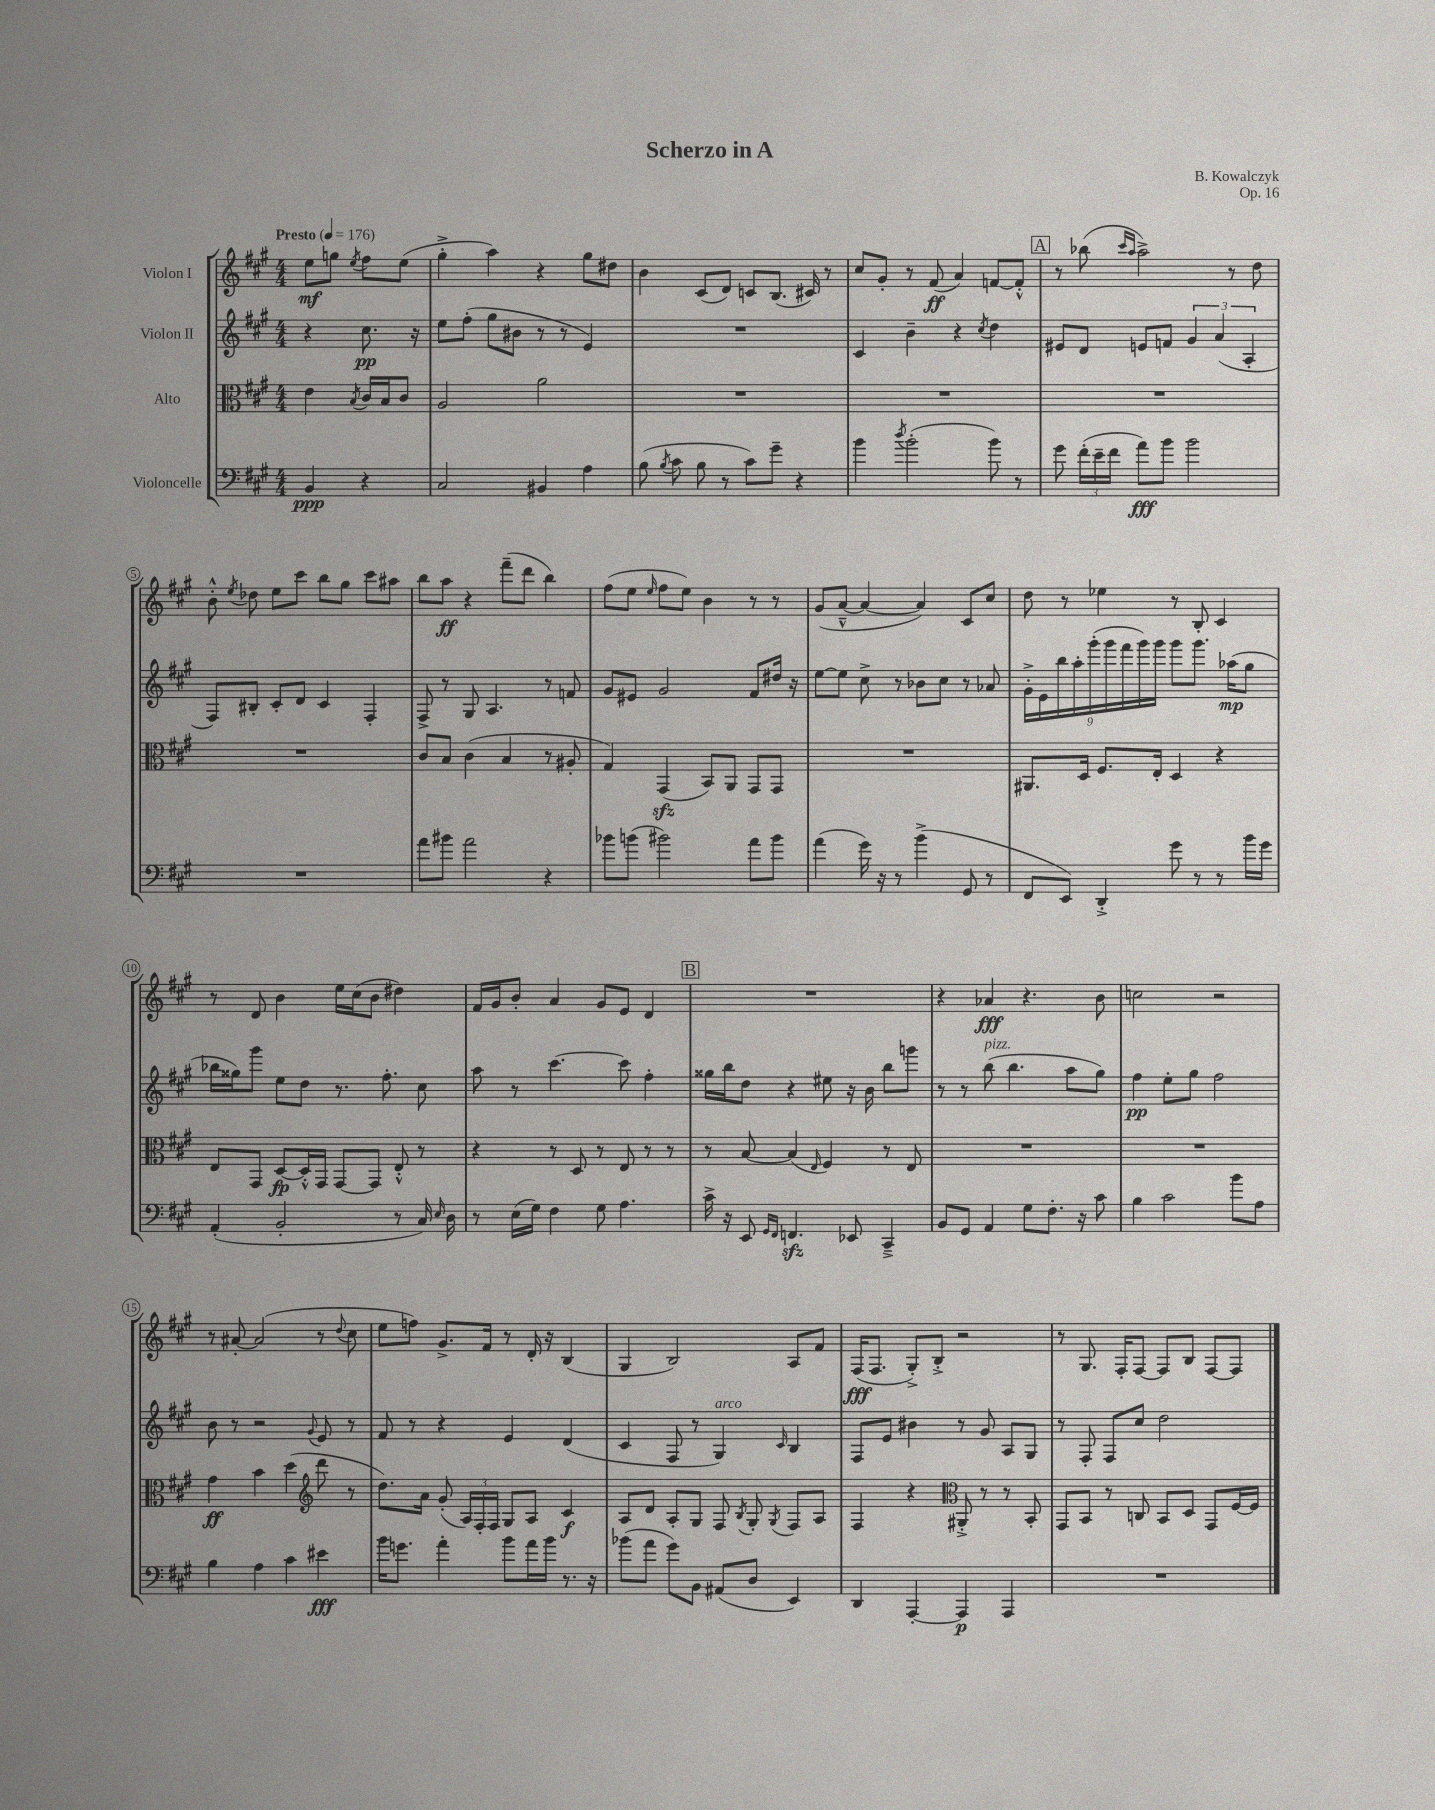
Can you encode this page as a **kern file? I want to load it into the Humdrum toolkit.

**kern	**kern	**kern	**kern
*staff4	*staff3	*staff2	*staff1
*clefF4	*clefC3	*clefG2	*clefG2
*k[f#c#g#]	*k[f#c#g#]	*k[f#c#g#]	*k[f#c#g#]
*M4/4	*M4/4	*M4/4	*M4/4
*MM176	*MM176	*MM176	*MM176
4BB	4e	4r	8ee
.	.	.	8gg
.	8qB	.	8qee
4r	16c#	8.cc#	8ff#
.	16B	.	.
.	8c#	.	(8ee
.	.	16r	.
=	=	=	=
2C#	2A	8ee	4gg#'^
.	.	(8ff#'	.
.	.	8gg#	4aa)
.	.	8b#	.
4BB#	2a	8r	4r
.	.	8r	.
4A	.	4e)	8gg#
.	.	.	8dd#
=	=	=	=
(8B	1r	1r	4b
8qB	.	.	.
8c#	.	.	.
8B	.	.	(8c#
8r	.	.	8d)
8c#)	.	.	8c
8g#~	.	.	(8.B
4r	.	.	.
.	.	.	16c#)
.	.	.	8r
=	=	=	=
4b	1r	4c#	8cc#
.	.	.	8g#'
8qdd	.	.	.
(2b'	.	4b~	8r
.	.	.	(8f#
.	.	4r	4a)
.	.	8qcc#	.
8b)	.	4dd	[8f
8r	.	.	8f'^^]
=	=	=	=
8g#	1r	8e#	8r
(24f#'	.	8d	(8bb-
24e~	.	.	.
24f#	.	.	.
.	.	.	16qqccc#
.	.	.	16qqaa
8a)	.	8e	2aa^)
8b	.	8f	.
2b	.	6g#	.
.	.	(6a	.
.	.	.	8r
.	.	6A'	.
.	.	.	8dd
=	=	=	=
1r	1r	8F#)	8b'^^
.	.	.	8qee
.	.	8B#'	8dd-
.	.	8c#'	8ee
.	.	8d	8ccc#
.	.	4c#	8bb
.	.	.	8gg#
.	.	4F#'	8ccc#
.	.	.	8aa#
=	=	=	=
8a	8c#	8F#^	8bb
8b#	8B	8r	8aa
2a	(4c#	8G#	4r
.	.	4.A	.
.	4B	.	(8fff#~
.	.	.	8ddd
4r	8r	8r	4bb)
.	8A#'	8f	.
=	=	=	=
8b-	4G#)	8g#	(8ff#
(8b	.	8e#	8ee
.	.	.	16qqee
2b#)	(4GG#	2g#	8ff#
.	.	.	8ee)
.	8BB)	.	4b
.	8AA	.	.
8a	8GG#	8f#	8r
8b#	8GG#	16dd#	8r
.	.	16r	.
=	=	=	=
(4a	1r	[8ee	(8g#
.	.	8ee]	[8a~^^
16g#)	.	8cc#^	4a_
16r	.	.	.
8r	.	8r	.
(4b^	.	8b-	4a])
.	.	8cc#	.
8GG#	.	8r	8c#
8r	.	8a-	8cc#
=	=	=	=
8FF#	8.AA#	18g#'^	8dd
.	.	18e	.
.	.	18bb	.
8EE)	.	.	8r
.	.	18aa'	.
.	16D	.	.
.	.	(18ggg#'	.
4DD'^	8.F#	.	4ee-
.	.	18ggg#	.
.	.	18fff#	.
.	.	18ggg#)	.
.	16E'	.	.
.	.	18ggg#	.
8g#	4D	8ggg#	8r
8r	.	8.ggg#	8B'
8r	4r	.	4c#
.	.	(16aa-	.
16b	.	8gg#	.
16g#	.	.	.
=	=	=	=
(4AA'	8E	16bb-	8r
.	.	16gg##)	.
.	8GG#	8ggg#	8d
2BB'	[8D	8ee	4b
.	16D'^^]	8dd	.
.	16GG#	.	.
.	[8GG#	8.r	16ee
.	.	.	(16cc#
.	8GG#]	.	8b
.	.	8.ff#'	.
8r	8E'^^	.	4dd#)
16C#)	8r	8cc#	.
16qqE	.	.	.
16D	.	.	.
=	=	=	=
8r	4r	8aa	16f#
.	.	.	16g#
(16E	.	8r	8b'
16G#)	.	.	.
4F#	8r	[4.ccc#	4a
.	8D	.	.
8G#	8r	.	8g#
4.A	8E	8ccc#]	8e
.	8r	4ff#'	4d
.	8r	.	.
=	=	=	=
16c#^	8r	16gg##	1r
16r	.	16bb	.
8EE	[8B	8dd	.
16qqGG#	.	.	.
16qqFF#	.	.	.
4.FF	(4B]	4r	.
.	16qqE	.	.
.	4F#)	8ee#	.
8EE-	.	16r	.
.	.	16b	.
4CC#~^	8r	8bb	.
.	8E	8ggg	.
=	=	=	=
8BB	1r	8r	4r
8GG#	.	8r	.
4AA	.	(8bb	4a-
.	.	4.bb	.
8G#	.	.	4.r
8.F#'	.	.	.
.	.	8aa	.
16r	.	.	.
8c#	.	8gg#)	8b
=	=	=	=
4B	1r	4ff#	2cc
2c#	.	8ee'	.
.	.	8gg#	.
.	.	2ff#	2r
8b	.	.	.
8A	.	.	.
=	=	=	=
4B	4g#	8b	8r
.	.	8r	[8a#'
4A	4b	2r	(2a#]
4c#	(4dd	.	.
*	*clefG2	*	*
.	.	8qqg#	.
4e#	8ddd	8e	8r
.	.	.	8qqdd
.	8r	8r	8cc#
=	=	=	=
16b	8.dd)	8f#	8ee
8.g	.	.	.
.	.	8r	8ff)
.	16a	.	.
4a'	(8g#'	4r	8.g#^
.	24A)	.	.
.	24F#'	.	.
.	.	.	16f#
.	24F#	.	.
8b	8G#	4e	8r
16a	8A	.	16d'
16b	.	.	16r
8.r	4c#	(4d	(4B
16r	.	.	.
=	=	=	=
(8b-	8A	4c#	4G#
8a	8d	.	.
8g#)	8A'	8F#	2B)
8BB	8G#	8r	.
(8AA#	8F#	4G#)	.
.	8qB	.	.
8D	8G#'	.	.
.	8qG#	16qqc#	.
4EE)	8F#	4B	8A
.	8A	.	8f#
=	=	=	=
4DD	4F#	8F#	(16F#
.	.	.	8.F#
.	.	8e	.
[4AAA'	4r	4b#	8G#'^)
.	.	.	8B'^
*	*clefC3	*	*
4AAA]	8AA#'^	8r	2r
.	8r	8g#	.
4AAA	8r	8A	.
.	8BB'	8G#	.
=	=	=	=
1r	8GG#	8r	8r
.	8BB	8F#'	8.G#
.	8r	8F#	.
.	.	.	16F#'
.	8C	8cc#	[8F#
.	8BB	2dd	8F#]
.	8D	.	8B
.	8GG#	.	[8F#
.	[16F#	.	8F#]
.	16F#]	.	.
==	==	==	==
*-	*-	*-	*-
